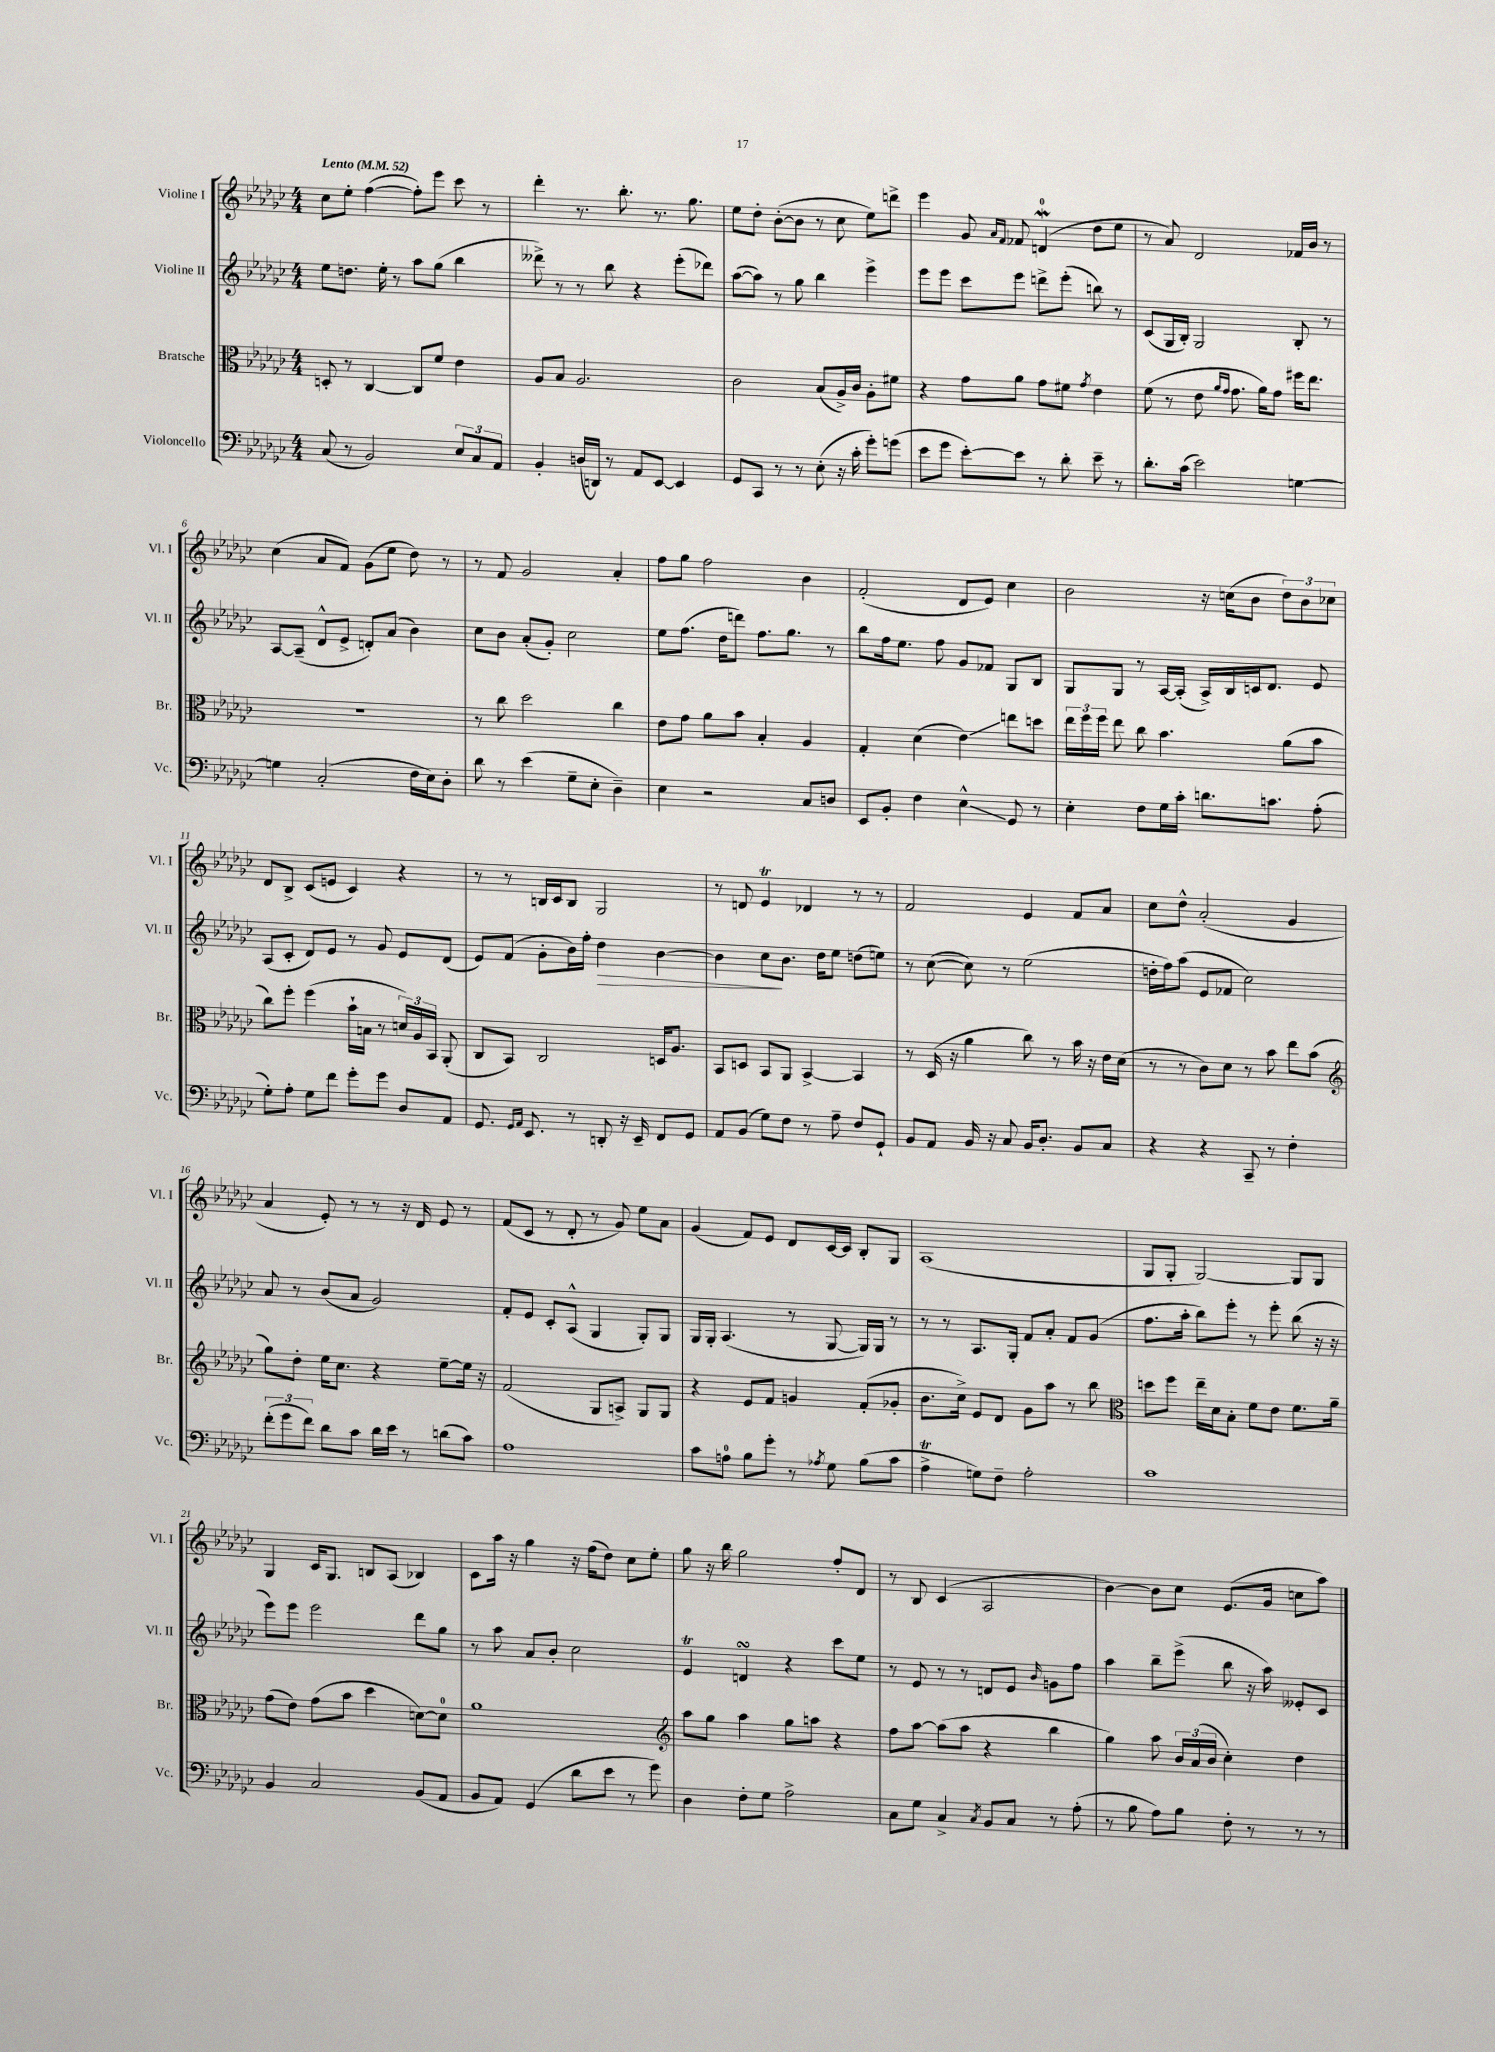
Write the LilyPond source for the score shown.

<<
\new StaffGroup <<
\new Staff = "s0" \with { instrumentName = "Violine I" shortInstrumentName = "Vl. I" } {
    \clef treble \key ges \major \numericTimeSignature \time 4/4 \tempo "Lento" 4 = 52
    \autoBeamOff ces''8[ ees''8]-. f''4~( f''8[-.) ees'''8] ces'''8 r8 |
    des'''4-. r8. bes''8.-. r8. ges''8. |
    ees''8[ des''8]-. bes'8[~-.( bes'8] r8 ces''8 ees''8[) d'''8]-> |
    ees'''4 ges'8 \grace { aes'16[ f'16] } fes'8 d'4-0\mordent( des''8[ ees''8] |
    r8 aes'8) des'2 fes'16[ bes'16] r8 |
    ces''4( aes'8[ f'8]) ges'8[( ees''8] des''8) r8 |
    r8 f'8 ges'2 aes'4-. |
    f''8[ ges''8] f''2 bes'4 |
    f'2-.( des'8[ ees'8]) ces''4 |
    bes'2 r16 c''16[( bes'8] \tuplet 3/2 { des''8[) bes'8 ces''8] } |
    des'8[ bes8]-> ces'8[( e'8] ces'4) r4 |
    r8 r8 b16[ ces'16 b8] ges2 |
    r8 d'8 ees'4\trill des'4 r8 r8 |
    f'2 ees'4 f'8[ aes'8] |
    ces''8[ des''8]-^ aes'2-.( ges'4 |
    aes'4 ees'8-.) r8 r8 r16 des'16 ees'8 r8 |
    f'8[( ces'8] r8 des'8-. r8 ges'8) ees''8[ aes'8] |
    ges'4( f'8[) ees'8] des'8[ ces'16~ ces'16] bes8[-. ges8] |
    aes1( |
    ges8[ ges8]-. ges2~) ges8[ ges8] |
    ges4 ces'16[ ges8.] b8[ aes8]( bes4) |
    ces'8[ aes''16] r16 ges''4 r16 f''16[( des''8]) ces''8[ ees''8]-. |
    ges''8 r16 bes''16 ges''2 f''8[-. des'8] |
    r8 bes8 ces'4( aes2 |
    bes'4~) bes'8[ ces''8] ees'8.[( ges'16] c''8[ aes''8]) \bar "|." |
}
\new Staff = "s1" \with { instrumentName = "Violine II" shortInstrumentName = "Vl. II" } {
    \clef treble \key ges \major \numericTimeSignature \time 4/4
    \autoBeamOff ees''8[ d''8.] ees''16-. r8 aes''8[ ges''8]( bes''4 |
    deses'''8->) r8 r8 bes''8 r4 ees'''8[-.( des'''8]) |
    aes''8[~( aes''8]) r8 ges''8 bes''4 ees'''4-> |
    ees'''8[ ees'''8] ces'''8[ ees'''8] d'''8[-> ees'''8]-.( b''8) r8 |
    ces'8[( ges16 bes16]-.) ges2 bes8-. r8 |
    aes8[~ aes8]--( des'8[-^ ees'8]-> d'8[-.) aes'8]( bes'4) |
    ces''8[ bes'8] aes'8[-.( ges'8]-.) ces''2 |
    ees''8[ f''8.]( des''16[ d'''8]) f''8.[ ges''8.] r8 |
    bes''8[ f''16 ees''8.] f''8 ges'8[ fes'8] ges8[ bes8] |
    ges8[ ges8] r8 aes16[~ aes16]-.( aes16[->) bes16 c'16 des'8.] ees'8 |
    aes8[( ces'8]-. des'8[) ees'8] r8 ges'8 ees'8[ des'8]( |
    ees'8[) f'8]( ges'8[-. bes'16) f''16]-. des''4\> bes'4~ |
    bes'4 ces''8[\! bes'8.] des''16[ ees''8] d''8[( e''8]) |
    r8 ces''8~( ces''8) r8 ees''2( |
    d''16[-. f''16) aes''8]( ees'8[ fes'8] ces''2) |
    aes'8 r8 bes'8[( aes'8] ges'2) |
    f'8[-. ees'8] ces'8[-. aes8]-^( ges4 ges8[-.) ges8] |
    ges16[ ges16]-. aes4.( r8 ges8~ ges16[) ges16] r8 |
    r8 r8 aes8.[ ges16]-. f'8[ aes'8]-. f'8[ ges'8]( |
    f''8.[ aes''16]-. bes''8[) ees'''8]-. r8 ees'''8-. bes''8( r16 r16 |
    ees'''8[) ees'''8] ees'''2 des'''8[ ges''8] |
    r8 aes''8 aes'8[ bes'8]-. ces''2 |
    ees'4\trill d'4\turn r4 ces'''8[ ees''8] |
    r8 ees'8 r8 r8 d'8[ ees'8] \grace { bes'16 } g'8[ f''8] |
    aes''4 bes''8[-- ees'''8]->( bes''8 r16 aes''16) eeses'8[-. ces'8] \bar "|." |
}
\new Staff = "s2" \with { instrumentName = "Bratsche" shortInstrumentName = "Br." } {
    \clef alto \key ges \major \numericTimeSignature \time 4/4
    \autoBeamOff d8-. r8 ces4~ ces8[ f'8] ees'4 |
    aes8[ bes8] aes2. |
    ces'2 bes8[( aes16->) ces'16] aes8[-. fis'8] |
    r4 ges'8[ aes'8] ges'8[ fis'8] \acciaccatura { ges'8 } ees'4 |
    f'8( r8 ees'8 \grace { aes'16[ ges'16] } ges'8. aes'16[) ges'8] fis''16[ ees''8.] |
    R1 |
    r8 ces''8 des''2 ces''4 |
    ees'8[ ges'8] aes'8[ bes'8] bes4-. aes4 |
    ges4-. des'4( ees'4\glissando) e''8[ d''8] |
    \tuplet 3/2 { ees''16[ f''16 f''16] } ees''8 ces''8 bes'4. aes'8[( bes'8] |
    ces''8[) f''8]-. f''4( bes'16[-! b16] r8 \tuplet 3/2 { d'16[) aes16 bes,16] } aes,8-.( |
    ces8[ bes,8]) ces2 d16[ aes8.] |
    bes,8[ d8] bes,8[ aes,8] bes,4~-> bes,4 |
    r8 des16( r16 aes'4 ces''8) r8 bes'16 r16 ees'16[ des'16]( |
    r8 r8 ces'8[) des'8] r8 bes'8 ees''8[ bes'8]( |
    \clef treble ges''8[) des''8]-. ees''16[ ces''8.] r4 ees''8[~-- ees''16] r16 |
    f'2( ges8[ a8]->) ges8[ ges8] |
    r4 ees'8[ f'8] g'4 f'8[-.( ges'8]-. |
    bes'8.[ ces''16]->) ees'8[ des'8] ges'8[ aes''8] r8 bes''8 |
    \clef alto d''8[ f''8] ees''16[-- des'16 bes8]-. f'8[ ees'8] f'8.[ aes'16]-- |
    ges'8[( ees'8]) ges'8[( bes'8] des''4 d'8[~) d'8]-0 |
    aes'1 |
    \clef treble aes''8[ ges''8] aes''4 ges''8[ a''8] r4 |
    f''8[ aes''8]~ aes''8[( aes''8] r4 bes''4 |
    ges''4) aes''8 \tuplet 3/2 { bes'16[ aes'16( bes'16] } ces''4-.) des''4 \bar "|." |
}
\new Staff = "s3" \with { instrumentName = "Violoncello" shortInstrumentName = "Vc." } {
    \clef bass \key ges \major \numericTimeSignature \time 4/4
    \autoBeamOff ces8( r8 bes,2) \tuplet 3/2 { ees8[ ces8 aes,8] } |
    bes,4-. d16[( d,16]) r8 aes,8[ ees,8]~ ees,4 |
    ges,8[ ces,8] r8 r8 ees8-.( r16 ces'16-. ges'8[-.) g'8]( |
    ees'8[ ges'8] ees'8[~-.) ees'8] r8 des'8-. ees'8-- r8 |
    des'8.[-. ces'16]( ees'2) g4~ |
    g4 ces2-.( f16[ ees16) des8]-. |
    des'8 r8 ees'4( ges8[-- ees8]-. des4--) |
    ees4 r2 ces8[ d8] |
    ees,8[ bes,8]-. f4 ees4-^\glissando ges,8 r8 |
    ees4-. f8[ ges16 ces'16]-. d'8.[ c'8.] aes8-.( |
    ges8[-.) aes8]-. ges8[ f'8] ges'8[-. ges'8] des8[ aes,8] |
    ges,8. \grace { ges,16[ aes,16] } ees,8. r8 d,8-. r16 ees,16-- f,8[ ges,8] |
    aes,8[ bes,8]( ges8[) f8] r8 aes8-- f8[ ges,8]-! |
    bes,8[ aes,8] bes,16 r16 ces8 bes,16[ des8.]-. bes,8[ ces8] |
    r4 r4 ces,8-- r8 f4-. |
    \tuplet 3/2 { f'8[-.( ges'8 f'8]) } des'8[ ces'8] des'16[ ees'16] r8 d'8[( ces'8]) |
    aes1 |
    ces'8[ a8]-0 bes8[ ges'8]-. r8 \acciaccatura { aes8 } ges8 bes8[( ces'8] |
    aes4->\trill g8[) f8]-- aes2-. |
    ces'1 |
    bes,4 ces2 bes,8[( aes,8] |
    bes,8[ aes,8]) ges,4( des'8[ ees'8] r8 ges'8) |
    des4 f8[-. ges8] aes2-> |
    ces8[ ges8] ces4-> \acciaccatura { ces8 } bes,8[ ces8] r8 aes8-.( |
    r8 bes8 aes8[) bes8] f8-. r8 r8 r8 \bar "|." |
}
>>
>>
